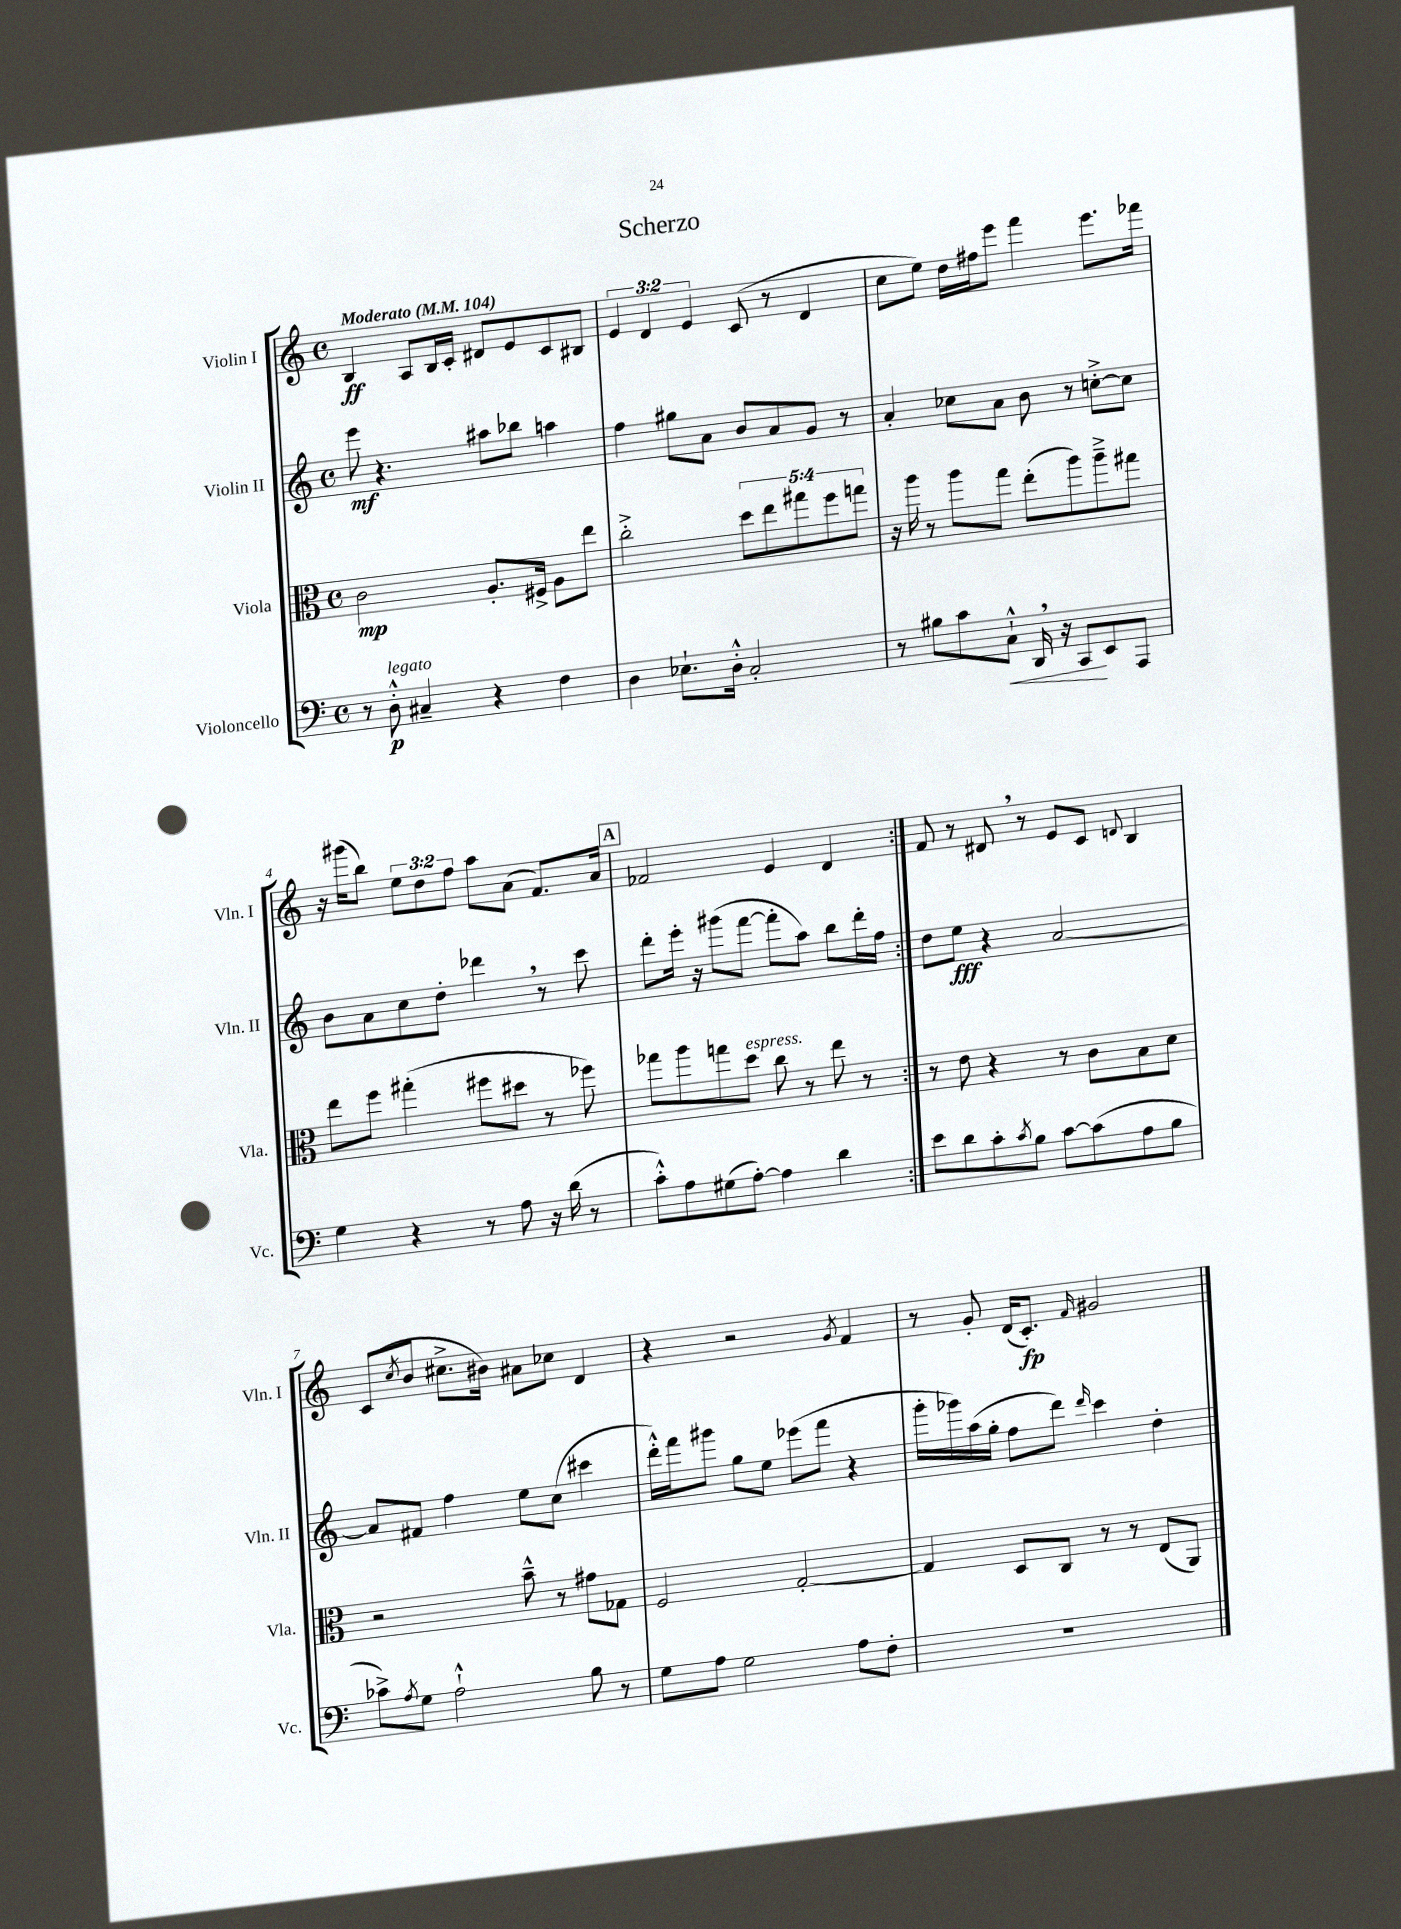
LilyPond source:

\header { title = "Scherzo" }
<<
\new StaffGroup <<
\new Staff = "s0" \with { instrumentName = "Violin I" shortInstrumentName = "Vln. I" } {
    \clef treble \key c \major \defaultTimeSignature \time 4/4 \override Staff.TupletNumber.text = #tuplet-number::calc-fraction-text \tempo "Moderato" 4 = 104
    \repeat volta 2 { b4\ff a8 b16 c'16-. dis'8 e'8 c'8 bis8 |
    \tuplet 3/2 { e'4 d'4 e'4 } c'8( r8 d'4 |
    c''8 e''8) d''16 fis''16 e'''8 f'''4 e'''8. fes'''16 |
    r16 gis'''16( b''8) \tuplet 3/2 { e''8 d''8 f''8 } a''8 a'8( f'8.) a'16 |
    \mark \markup { \box "A" } fes'2 e'4 d'4 | }
    f'8 r8 dis'8 \breathe r8 e'8 c'8 \appoggiatura { d'8 } b4 |
    c'8( \acciaccatura { c''8 } b'8 cis''8.-> bis'16) ais'8 ces''8 d'4 |
    r4 r2 \acciaccatura { g'8 } f'4 |
    r8 g'8-. d'16( c'8.-.\fp) \grace { f'16 } gis'2 \bar "|." |
}
\new Staff = "s1" \with { instrumentName = "Violin II" shortInstrumentName = "Vln. II" } {
    \clef treble \key c \major \defaultTimeSignature \time 4/4
    \repeat volta 2 { e'''8\mf r4. ais''8 bes''8 a''4 |
    f''4 gis''8 a'8 b'8 a'8 g'8 r8 |
    a'4-. ces''8 a'8 b'8 r8 c''8~-.-> c''8 |
    b'8 a'8 c''8 d''8-. des'''4 \breathe r8 c'''8 |
    \mark \markup { \box "A" } d'''8-. e'''16-. r16 gis'''8( f'''8~ f'''8-. a''8) b''8 d'''16-. f''16 | }
    d''8 e''8\fff r4 a'2~ |
    a'8 fis'8 f''4 e''8 c''8( cis'''4 |
    d'''16-.-^) f'''16 gis'''8 g''8 e''8 ees'''8( f'''8 r4 |
    g'''16-. ges'''16) a''16( g''16-. f''8 d'''8) \grace { d'''16 } c'''4 d''4-. \bar "|." |
}
\new Staff = "s2" \with { instrumentName = "Viola" shortInstrumentName = "Vla." } {
    \clef alto \key c \major \defaultTimeSignature \time 4/4 \override Staff.TupletNumber.text = #tuplet-number::calc-fraction-text
    \repeat volta 2 { c'2\mp a8.-. fis16-> a8 e''8 |
    c''2-.-> \tuplet 5/4 { d''8 e''8 gis''8 f''8 g''8 } |
    r16 a''16 r8 a''8 g''8 e''8-.( a''8) a''8---> gis''8 |
    e''8 f''8 gis''4-.( fis''8 dis''8 r8 fes''8) |
    \mark \markup { \box "A" } ges''8 a''8 g''8 d''8^\markup { \italic "espress." } c''8 r8 e''8 r8 | }
    r8 e'8 r4 r8 c'8 b8 d'8 |
    r2 b'8---^ r8 gis'8 ges8 |
    f2 g2~-. |
    g4 d8 c8 r8 r8 e8( a,8) \bar "|." |
}
\new Staff = "s3" \with { instrumentName = "Violoncello" shortInstrumentName = "Vc." } {
    \clef bass \key c \major \defaultTimeSignature \time 4/4
    \repeat volta 2 { r8 d8-.-^\p^\markup { \italic "legato" } cis4-- r4 f4 |
    d4 ees8.-! d16-.-^ c2-. |
    r8 bis8 c'8 c8-!-^\< d,16 \breathe r16 c,8\! e,8 a,,8 |
    g4 r4 r8 a8 r16 d'16( r8 |
    \mark \markup { \box "A" } c'8-.-^) a8 gis8( a8~-.) a4 d'4 | }
    e'8 d'8 c'8-. \acciaccatura { c'8 } b8 c'8~ c'8( a8 b8 |
    ces'8->) \acciaccatura { a8 } g8 a2-!-^ b8 r8 |
    g8 a8 g2 a8 f8-. |
    R1 \bar "|." |
}
>>
>>
